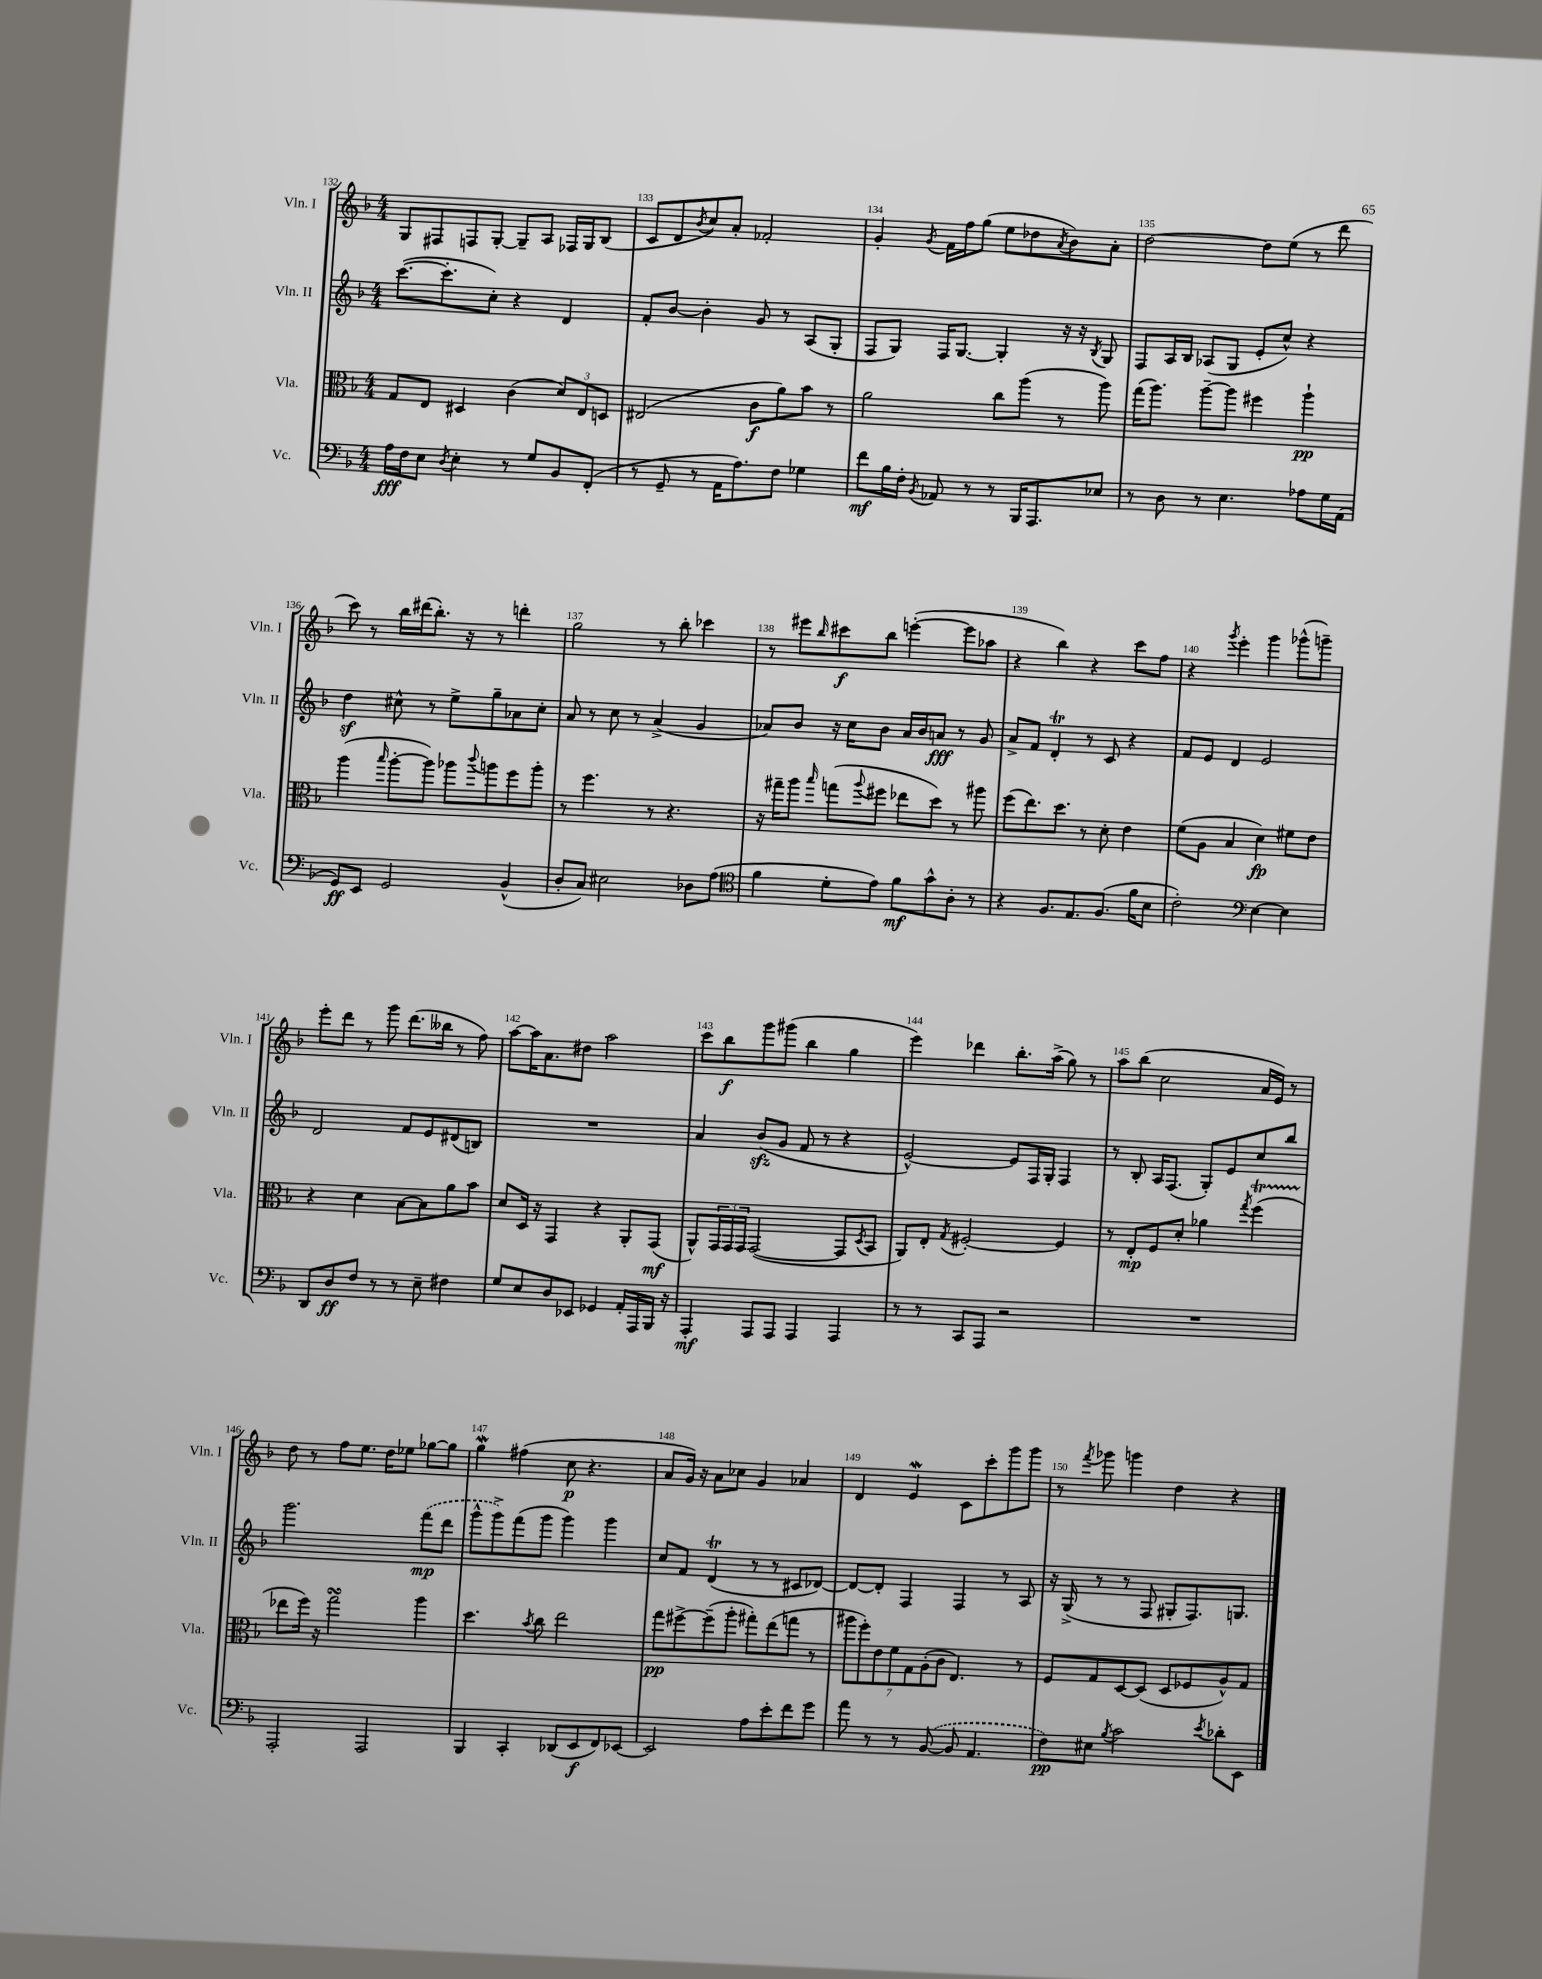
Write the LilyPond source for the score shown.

<<
\new StaffGroup <<
\new Staff = "s0" \with { instrumentName = "Vln. I" shortInstrumentName = "Vln. I" } {
    \clef treble \key f \major \numericTimeSignature \time 4/4
    g8 fis8 f8 g8~-. g8-- a8 fes16 g16 bes8( |
    c'8 d'8 \acciaccatura { bes'8 } c''8) a'8-. fes'2-. |
    g'4-. \acciaccatura { g'8 } f'16 f''16 g''8( e''8 des''8 \acciaccatura { a'8 } bes'8) a'8-. |
    d''2~ d''8 e''8( r8 d'''8 |
    c'''8) r8 bes''16 dis'''16( bes''8.-.) r16 r8 d'''4-. |
    g''2 r8 bes''8-. ces'''4 |
    r8 eis'''8 \grace { bes''16 } cis'''8\f bes''8 e'''4~-.( e'''8 aes''8 |
    r4 bes''4) r4 c'''8 f''8 |
    r4 \acciaccatura { g'''8 } e'''4-. g'''4 ges'''8-^( g'''8--) |
    e'''8-. d'''8 r8 g'''8 d'''8.( beses''16 r8 f''8) |
    a''8~ a''16 a'8. dis''8 a''2 |
    c'''8 bes''8\f g'''8 gis'''8( bes''4 g''4 |
    e'''4) des'''4 bes''8.-. a''16->( g''8) r8 |
    a''8 bes''8( c''2 a'16 e'16) r8 |
    d''8 r8 f''8 e''8. d''16 ees''8 ges''8~ ges''8 |
    g''4\mordent fis''4( c''8\p r4. |
    a'8 g'16) r16 a'8 ces''8 g'4 aes'4 |
    d'4 e'4\mordent c'8 c'''8-. g'''8 g'''8 |
    r8 \acciaccatura { f'''8 } ges'''8 g'''4 d''4 r4 \bar "|." |
}
\new Staff = "s1" \with { instrumentName = "Vln. II" shortInstrumentName = "Vln. II" } {
    \clef treble \key f \major \numericTimeSignature \time 4/4
    c'''8.~( c'''8.-. c''8-.) r4 d'4 |
    f'8-. bes'8~ bes'4-. g'8 r8 a8( g8-. |
    f8 g8) f16 g8.~ g4-. r16 r16 \acciaccatura { bes8 } g8 |
    f8 a16 bes16 aes8( g8 e'8-. c''8-^) r4 |
    d''4\sf cis''8-^ r8 e''8-> g''8-- aes'8 cis''8-. |
    a'8 r8 c''8 r8 a'4->( g'4 |
    aes'8) bes'8 r16 c''16 bes'8 aes'16 bes'16 a'8\fff r8 g'8 |
    a'8-> f'8 d'4-.\trill r8 c'8 r4 |
    f'8 e'8 d'4 e'2 |
    d'2 f'8 e'8 dis'8( b8) |
    R1 |
    a'4 bes'8\sfz( g'8 f'8 r8 r4 |
    e'2~-^) e'8 f16 g16-. f4 |
    r8 bes8-. a16 f8.( g8-.) e'8 c''8 bes''8 |
    g'''2. \once \slurDashed f'''8\mp( d'''8 |
    g'''8-^ g'''8->) f'''8( g'''8 g'''4) g'''4 |
    c''8 f'8 d'4\trill( r8 r8 cis'8 des'8~) |
    des'8~ des'8-. f4 f4 r8 a8 |
    r16 g16->( r8 r8 f8 gis8-. f8.) g8. \bar "|." |
}
\new Staff = "s2" \with { instrumentName = "Vla." shortInstrumentName = "Vla." } {
    \clef alto \key f \major \numericTimeSignature \time 4/4
    g8 e8 dis4 c'4( \tuplet 3/2 { d'8) e8 d8 } |
    eis2( c'8\f a'8) bes'8 r8 |
    a'2 c''8 a''8( r8 a''8) |
    g''16( a''8.) a''8~-- a''8 fis''4 a''4-!\pp |
    a''4( \grace { bes''16 } a''8~-. a''8) aes''8 \appoggiatura { c'''8 } a''8 f''8 a''8-. |
    r8 f''4. r8 r4. |
    r16 gis''16-- a''8 \grace { bes''16 } g''8( \appoggiatura { a''8 } fis''8 ees''8 d''8) r8 ais''8 |
    f''8( e''8.) d''8. r8 d'8-. e'4 |
    f'8( a8 bes4 d'4\fp) fis'8 e'8 |
    r4 d'4 bes8~ bes8 a'8 bes'8 |
    d'8 d16 r16 g,4 r4 a,8-. g,8\mf( |
    a,8-^) \tuplet 3/2 { g,16 g,16 g,16 } g,2~( g,8 \acciaccatura { d8 } bes,8 |
    a,8) e8-. \acciaccatura { g8 } fis2~-. fis4 |
    r8 e8-.\mp f8 d'8-. aes'4 \acciaccatura { g''8 } f''4\startTrillSpan( |
    ees''8\stopTrillSpan f''16) r16 g''2\turn a''4 |
    d''4. \acciaccatura { bes'8 } c''8 e''2 |
    g''8\pp fis''8~-> fis''8--( a''8-. gis''8-.) e''8( g''8 r8 |
    \tuplet 7/4 { ais''8 f''8-.) e'8 f'8 g8 a8-.( c'8 } e4.) r8 |
    f8 g8 d8~ d8( d8 fes8 a8-^) g8 \bar "|." |
}
\new Staff = "s3" \with { instrumentName = "Vc." shortInstrumentName = "Vc." } {
    \clef bass \key f \major \numericTimeSignature \time 4/4
    a16\fff f16 e8 \acciaccatura { d8 } e4-. r8 g8 bes,8 f,8-.( |
    r8 g,8-- r8 a,16 a8.) f8 ges4 |
    f'8\mf bes16 f16-. \acciaccatura { bes,8 } aes,8 r8 r8 bes,,16 a,,8. ees8 |
    r8 d8 r8 e4. aes8 g16 a,16( |
    g,8\ff) e,8 g,2 bes,4-^( |
    d8-. c8) eis2 des8 a8( |
    \clef tenor f'4 d'8-. e'8) f'8\mf g'8-^ a8-. r8 |
    r4 f8. e8. f8.( f'16 bes8 |
    c'2-.) \clef bass e4~ e4 |
    d,8 d8\ff f8 r8 r8 e8-- fis4 |
    g8 e8 d8 ees,8 ges,4 a,16-. a,,16 bes,,16 r16 |
    a,,4-.\mf a,,8 a,,8 a,,4 a,,4 |
    r8 r8 c,8 a,,8 r2 |
    R1 |
    a,,2-. a,,2 |
    bes,,4 c,4-. des,8( e,8\f f,8) ees,8~ |
    ees,2 a8 e'8-. f'8 g'8 |
    a'8 r8 r8 \once \slurDashed bes,8~( bes,8 a,4. |
    f8\pp) eis8 \acciaccatura { bes8 } c'2 \acciaccatura { e'8 } des'8-. e,8 \bar "|." |
}
>>
>>
\layout { \context { \Score currentBarNumber = #132 \override BarNumber.break-visibility = ##(#f #t #t) barNumberVisibility = #all-bar-numbers-visible } }
